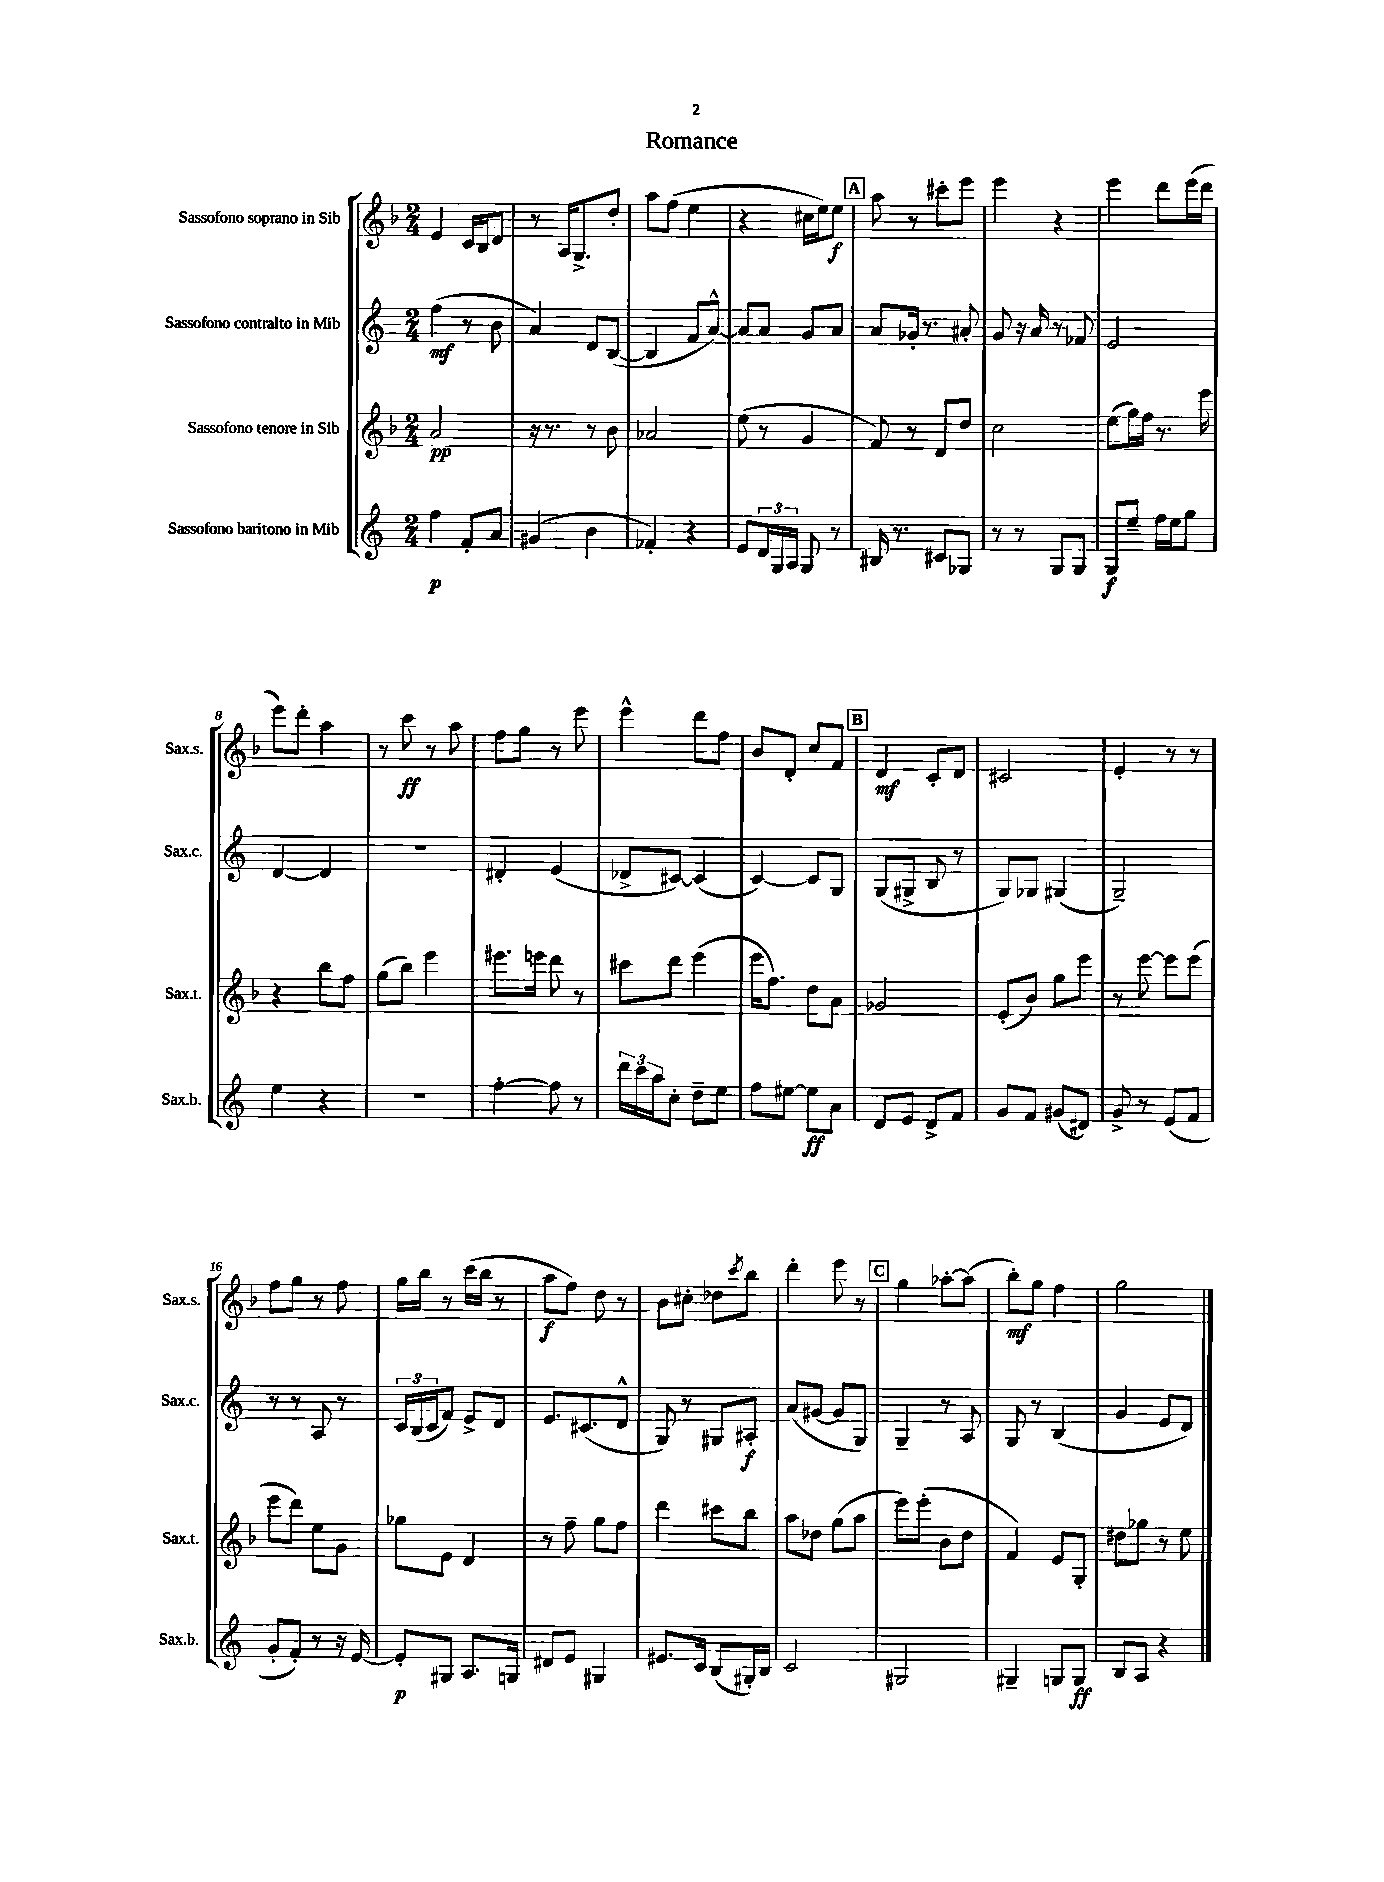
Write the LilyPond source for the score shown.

\header { title = "Romance" }
<<
\new StaffGroup <<
\new Staff = "s0" \with { instrumentName = "Sassofono soprano in Sib" shortInstrumentName = "Sax.s." } {
    \clef treble \key f \major \numericTimeSignature \time 2/4
    e'4 c'16 bes16 d'8 |
    r8 a16 g8.-> d''8-. |
    a''8 f''8( e''4 |
    r4 cis''16 e''16) e''8\f |
    \mark \markup { \box "A" } a''8 r8 cis'''8-. e'''8 |
    e'''4 r4 |
    e'''4 d'''8 e'''16( d'''16 |
    e'''8) d'''8-. a''4 |
    r8 c'''8\ff r8 a''8 |
    f''8 g''8 r8 e'''8 |
    e'''4-^ d'''8 f''8 |
    bes'8 d'8-. c''8 f'8 |
    \mark \markup { \box "B" } d'4\mf c'8-. d'8 |
    cis'2 |
    e'4-. r8 r8 |
    f''8 g''8 r8 f''8 |
    g''16 bes''16 r8 c'''16( bes''16 r8 |
    a''8\f f''8) d''8 r8 |
    bes'8 cis''8-. des''8 \acciaccatura { c'''8 } bes''8 |
    d'''4-. e'''8 r8 |
    \mark \markup { \box "C" } g''4 aes''8~-. aes''8( |
    bes''8-.\mf) g''8 f''4 |
    g''2 \bar "|." |
}
\new Staff = "s1" \with { instrumentName = "Sassofono contralto in Mib" shortInstrumentName = "Sax.c." } {
    \clef treble \key c \major \numericTimeSignature \time 2/4
    f''4\mf( r8 b'8 |
    a'4) d'8 b8~( |
    b4 f'8 a'8~-^) |
    a'8 a'8 g'8 a'8 |
    \mark \markup { \box "A" } a'8 ges'16-. r8. ais'8-. |
    g'8 r16 a'16 r8 fes'8 |
    e'2 |
    d'4~ d'4 |
    R2 |
    dis'4-. e'4( |
    des'8-> cis'8~) cis'4( |
    c'4~) c'8 g8 |
    \mark \markup { \box "B" } g8( gis8-> b8 r8 |
    g8) ges8 gis4( |
    g2--) |
    r8 r8 a8 r8 |
    \tuplet 3/2 { c'16 b16( c'16 } f'8) e'8-> d'8 |
    e'8. cis'8.( d'8-^ |
    g8) r8 gis8 ais8-.\f |
    a'8( gis'8~ gis'8 g8) |
    \mark \markup { \box "C" } g4-- r8 a8 |
    g8 r8 b4( |
    g'4 e'8 d'8) \bar "|." |
}
\new Staff = "s2" \with { instrumentName = "Sassofono tenore in Sib" shortInstrumentName = "Sax.t." } {
    \clef treble \key f \major \numericTimeSignature \time 2/4
    a'2\pp |
    r16 r8. r8 bes'8 |
    aes'2 |
    e''8( r8 g'4 |
    \mark \markup { \box "A" } f'8) r8 d'8 d''8 |
    c''2 |
    e''8( g''16) f''16 r8. e'''16 |
    r4 bes''8 f''8 |
    g''8( bes''8) e'''4 |
    eis'''8. e'''16 d'''8 r8 |
    cis'''8 d'''8 e'''4( |
    e'''16 f''8.) d''8 a'8 |
    \mark \markup { \box "B" } ges'2 |
    e'8-.( bes'8) g''8 e'''8 |
    r8 e'''8~ e'''8 e'''8( |
    e'''8 d'''8) e''8 g'8 |
    ges''8 e'8 d'4 |
    r8 f''8-- g''8 f''8 |
    d'''4 cis'''8 bes''8 |
    a''8 des''8 g''8( a''8 |
    \mark \markup { \box "C" } e'''8) e'''8-.( bes'8 d''8 |
    f'4) e'8 g8-. |
    dis''8 ges''8 r8 e''8 \bar "|." |
}
\new Staff = "s3" \with { instrumentName = "Sassofono baritono in Mib" shortInstrumentName = "Sax.b." } {
    \clef treble \key c \major \numericTimeSignature \time 2/4
    f''4\p f'8-. a'8 |
    gis'4( b'4 |
    fes'4-.) r4 |
    e'8 \tuplet 3/2 { d'16 g16 a16 } g8 r8 |
    \mark \markup { \box "A" } bis16 r8. cis'8 ges8 |
    r8 r8 g8 g8 |
    g8\f e''8-- f''16 e''16 g''8 |
    e''4 r4 |
    R2 |
    f''4~-. f''8 r8 |
    \tuplet 3/2 { d'''16 c'''16 a''16 } c''8-. d''8-- e''8 |
    f''8 eis''8~ eis''8\ff a'8 |
    \mark \markup { \box "B" } d'8 e'8 d'8-> f'8 |
    g'8 f'8 gis'8( dis'8) |
    g'8-> r8 e'8( f'8 |
    g'8-. f'8-.) r8 r16 e'16~ |
    e'8-.\p gis8 a8. g16 |
    dis'8 e'8 gis4 |
    eis'8. c'16 b8( gis16-.) b16 |
    c'2 |
    \mark \markup { \box "C" } gis2 |
    gis4-- g8 g8\ff |
    b8 a8 r4 \bar "|." |
}
>>
>>
